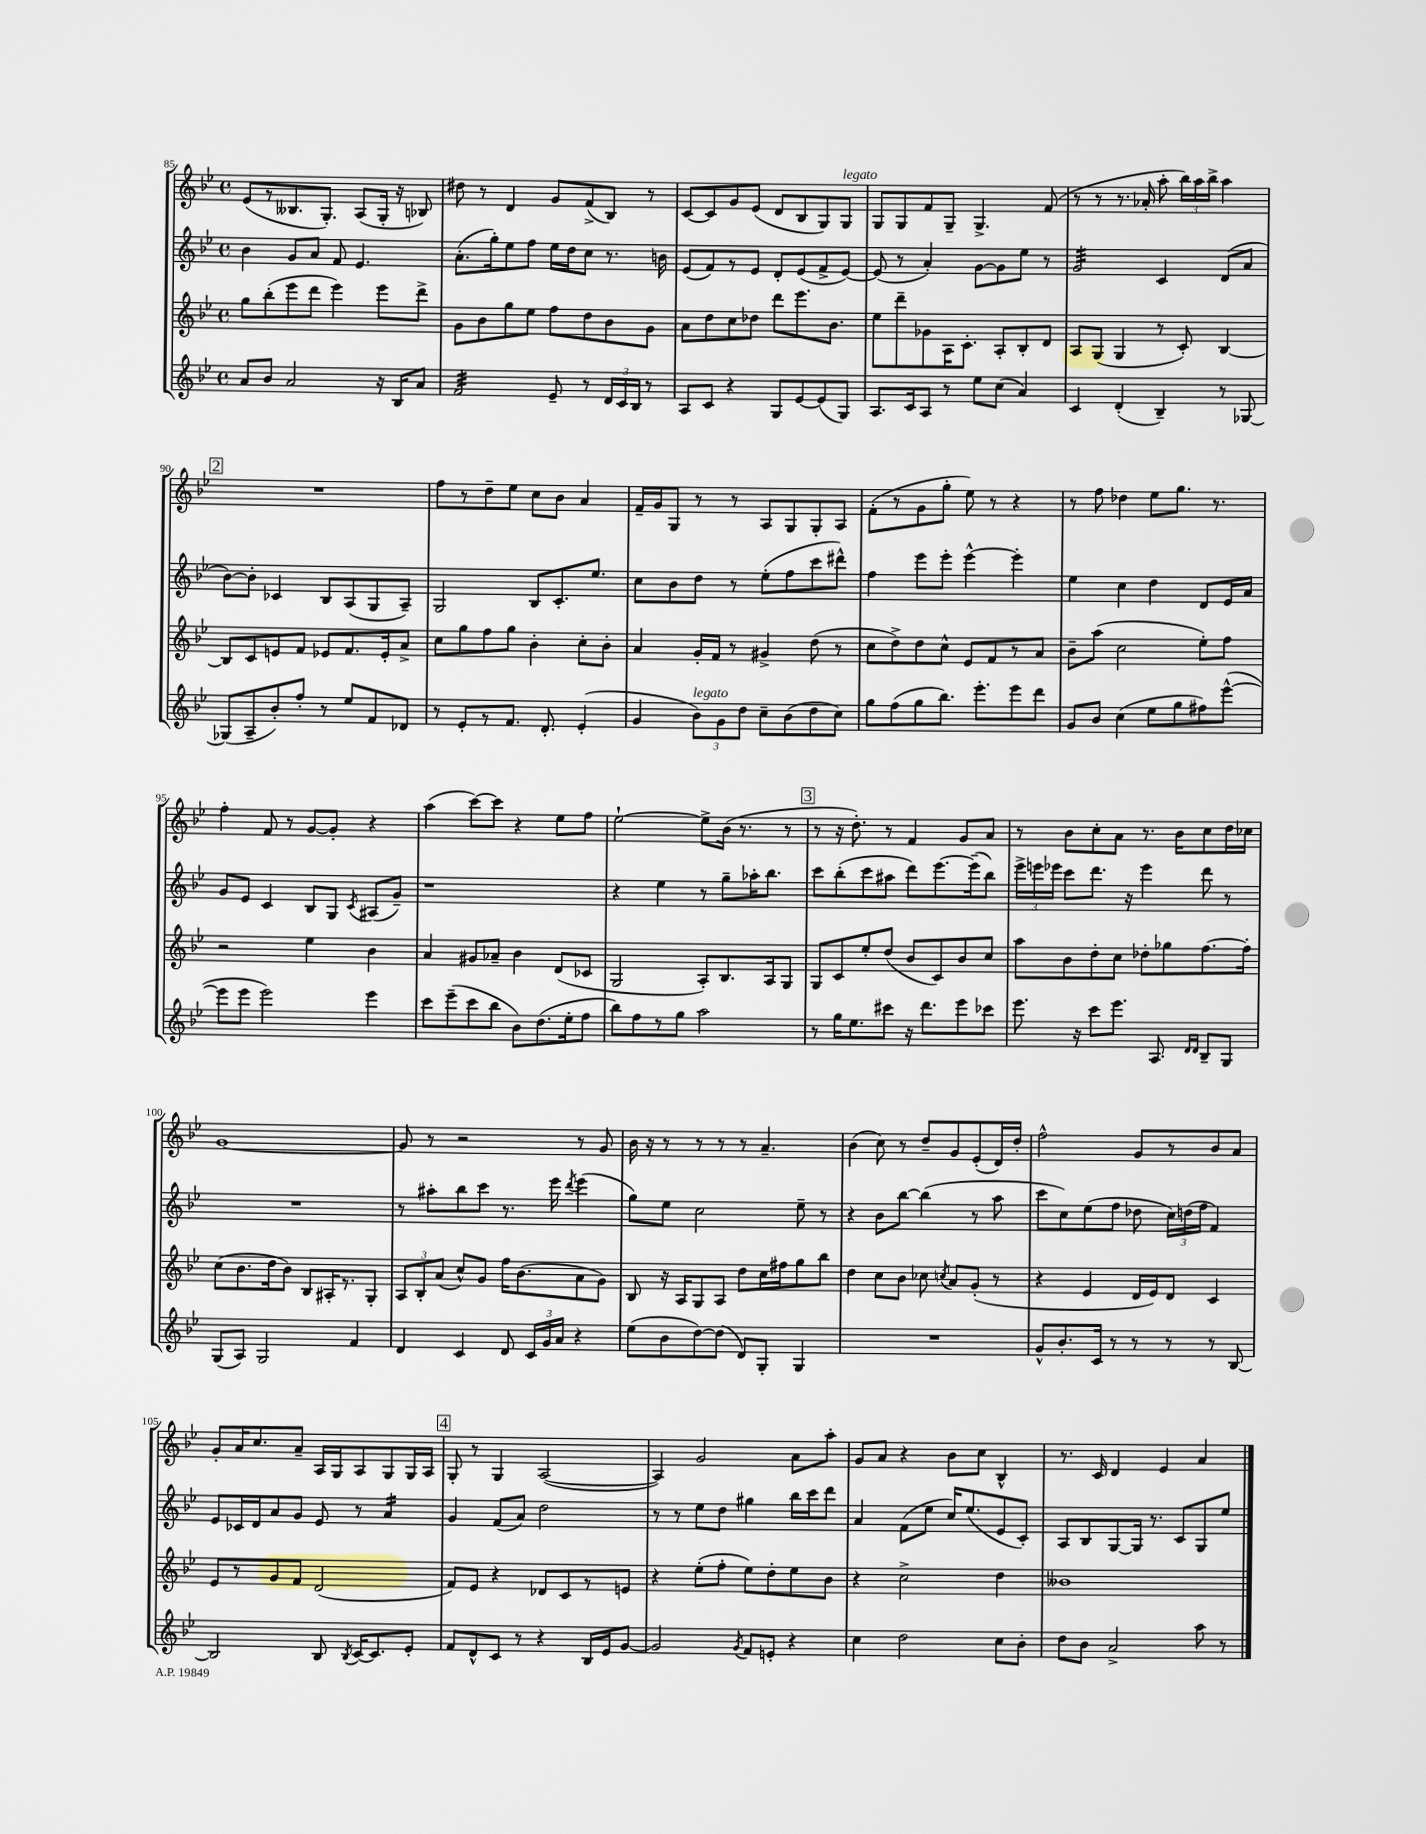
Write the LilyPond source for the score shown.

<<
\new StaffGroup <<
\new Staff = "s0" {
    \clef treble \key bes \major \defaultTimeSignature \time 4/4
    \autoBeamOff ees'8[( r8 beses8. g8.]-.) a8[( g16]-. r16 bes8) |
    dis''8 r8 d'4 g'8[ f'8->( bes8]) r8 |
    c'8[~ c'8 g'8 ees'8]( d'8[ bes8 g8) g8]^\markup { \italic "legato" } |
    g8[ g8 f'8 g8]-- g4.-> f'8( |
    r8 r8 r8. aes'16-. a''8-. \tuplet 3/2 { bes''16[) a''16 bes''16]-> } a''4 |
    \mark \markup { \box "2" } R1 |
    f''8[ r8 d''8-- ees''8] c''8[ bes'8] a'4 |
    f'16[-- g'16 g8] r8 r8 a8[ g8 g8-. a8] |
    f'8[-.( r8 g'8 g''8]-. ees''8) r8 r4 |
    r8 f''8 des''4 ees''8[ g''8.] r8. |
    f''4-. f'8 r8 g'8[~ g'8]-. r4 |
    a''4( c'''8[~) c'''8] r4 ees''8[ f''8] |
    ees''2~-! ees''8[-> bes'16]( r8. r8 |
    \mark \markup { \box "3" } r8 r16 d''8.-.) r8 f'4 g'8[ a'8] |
    r8 bes'8[ c''8-. a'8] r8. bes'16[ c''8 d''16 ces''16] |
    g'1~ |
    g'8 r8 r2 r8 g'8 |
    bes'16 r16 r8 r8 r8 r8 a'4.-- |
    bes'4( c''8) r8 d''8[-- g'8 ees'8-.( d'16) d''16]-. |
    f''2-^ g'8[ r8 bes'8 a'8] |
    g'8[-. a'16 c''8. a'8]-- a16[ g16 a8 g8 g16 a16] |
    \mark \markup { \box "4" } g8-. r8 g4 a2~( |
    a4) g'2 a'8[ a''8]-. |
    g'8[ a'8] r4 bes'8[ c''8] bes4-^ |
    r8. c'16 d'4 ees'4 a'4 \bar "|." |
}
\new Staff = "s1" {
    \clef treble \key bes \major \defaultTimeSignature \time 4/4
    \autoBeamOff bes'4 g'8[ a'8] f'8 ees'4. |
    a'8.[-.( g''16-.) ees''8 f''8] ees''16[ d''16 c''8] r8. b'16 |
    ees'8[( f'8) r8 ees'8] d'8[-. ees'8( f'8-> ees'8]~) |
    ees'8( r8 a'4-.) g'8[~ g'8 ees''8] r8 |
    g'2:32 c'4 d'8[( a'8] |
    \mark \markup { \box "2" } bes'8[~) bes'8]-. ces'4 bes8[ a8( g8 a8]--) |
    g2 bes8[ c'8.-. ees''8.] |
    c''8[ bes'8 d''8] r8 ees''8[-.( f''8 c'''8 dis'''8]-^) |
    f''4 ees'''8[ ees'''8]-. ees'''4~-^ ees'''4-. |
    ees''4 c''4 d''4 d'8[ ees'16 a'16] |
    g'8[ ees'8] c'4 bes8[ g8] \acciaccatura { c'8 } ais8[( g'8]--) |
    r1 |
    r4 ees''4 r8 g''8[-- aes''16-. bes''8.] |
    \mark \markup { \box "3" } c'''8[ bes''8-.( c'''8 ais''8] d'''8[) ees'''8.~ ees'''16--( bes''8]) |
    \tuplet 3/2 { ees'''16[-> e'''16 ees'''16] } c'''8[ d'''8.] r16 ees'''4 d'''8 r8 |
    R1 |
    r8 ais''8[-. bes''8 c'''8] r8. ees'''16 \acciaccatura { d'''8 } ees'''4( |
    g''8[) ees''8] c''2 ees''8-- r8 |
    r4 bes'8[ bes''8]~ bes''4( r8 a''8 |
    c'''8[ c''8) ees''8( f''8] des''8 \tuplet 3/2 { c''16[) d''16( f''16] } f'4) |
    ees'8[ ces'16 d'16 a'8 g'8] ees'8 r8 a'4:16 |
    \mark \markup { \box "4" } g'4 f'8[( a'8]) d''2 |
    r8 r8 ees''8[ d''8] gis''4 bes''16[ c'''16 d'''8] |
    a'4 f'8[( ees''8] c''16[) ees''8.( ees'8 c'8]-.) |
    a8[ bes8 g8~ g16] r8. c'8[ g8 ees''8] \bar "|." |
}
\new Staff = "s2" {
    \clef treble \key bes \major \defaultTimeSignature \time 4/4
    \autoBeamOff g''8[ bes''8-.( ees'''8 d'''8] ees'''4) ees'''8[ d'''8]-> |
    g'8[ bes'8 g''8 ees''8] f''8[ d''8 bes'8 g'8] |
    a'8[ d''8 c''8 des''8] d'''8[ ees'''8. bes'8.] |
    ees''8[ d'''8-- ges'8 a16 c'8.]-. a8[-. bes8-. d'8] |
    a8[ g8]( g4 r8 c'8-.) bes4~ |
    \mark \markup { \box "2" } bes8[ c'8 e'8 f'8] ees'8[ f'8. ees'16-. a'8]-> |
    c''8[ g''8 f''8 g''8] bes'4-. c''8[-. bes'8]-. |
    a'4 g'16[-. f'16] r8 gis'4-> d''8( r8 |
    c''8[ d''8->) d''8 c''8]-^ ees'8[ f'8 r8 a'8] |
    bes'8[-- a''8]( c''2 ees''8[-.) f''8] |
    r2 ees''4 bes'4 |
    a'4 gis'8[ aes'8]-- bes'4 d'8[( ces'8] |
    g2 a8[-.) bes8. a16 g8] |
    \mark \markup { \box "3" } g8[ c'8 ees''8-. d''8]( bes'8[ c'8) bes'8 c''8] |
    a''8[ bes'8 d''8-. c''8] des''8[-. ges''8 f''8.~ f''16]-. |
    c''8[( bes'8. d''16 bes'8]) bes8[ ais16-. r8. g8]-. |
    \tuplet 3/2 { a8[ bes8-. a'8]( } c''8[-^) g'8] f''16[ bes'8.( a'8 g'8]) |
    bes8 r16 a16[ g8 a8] d''8[ c''16 fis''16 g''8 bes''8] |
    d''4 c''8[ bes'8] ces''8 \acciaccatura { c''8 } a'8[ g'8]-.( r8 |
    r4 ees'4 d'16[ ees'16) d'8] c'4 |
    ees'8[ r8 g'8 f'8] d'2( |
    \mark \markup { \box "4" } f'8[) ees'8] r4 des'8[ c'8 r8 e'8] |
    r4 ees''8[-.( f''8]-. ees''8[) d''8-. ees''8 bes'8] |
    r4 c''2-> d''4 |
    beses'1 \bar "|." |
}
\new Staff = "s3" {
    \clef treble \key bes \major \defaultTimeSignature \time 4/4
    \autoBeamOff a'8[ bes'8] a'2 r16 bes16[ a'8] |
    f'2:32 ees'8-- r8 \tuplet 3/2 { d'16[ c'16 bes16] } r8 |
    a8[ c'8] r4 g8[ ees'8~ ees'8( g8]) |
    a8.[ c'16 a8] r8 ees''8[ c''8]( a'4) |
    c'4 d'4-.( bes4--) r8 ges8~ |
    \mark \markup { \box "2" } ges8[( a8-- bes'8-.) f''8]-. r8 ees''8[ f'8 des'8] |
    r8 ees'8[-. r8 f'8.] d'8.-. ees'4-.( |
    g'4 \tuplet 3/2 { bes'8[^\markup { \italic "legato" }) g'8 d''8] } c''8[-- bes'8( d''8 c''8]) |
    g''8[ f''8( g''8 bes''8.]) ees'''8.[-. ees'''8 d'''8] |
    g'8[ bes'8] c''4( ees''8[ g''8 fis''8) ees'''8]~-^( |
    ees'''8[ ees'''8] ees'''2) ees'''4 |
    c'''8[ ees'''8--( c'''8 bes''8] bes'8[) d''8.( ees''16-. f''8] |
    bes''8[) f''8 r8 g''8] a''2 |
    \mark \markup { \box "3" } r8 g''16[ ees''8. cis'''8] r16 d'''8.[ ees'''8 ces'''8] |
    ees'''8. r16 c'''8[ ees'''8.] a8. \grace { d'16[ d'16] } bes8[-- g8] |
    g8[( a8]) g2 f'4 |
    d'4 c'4 d'8 \tuplet 3/2 { c'16[ g'16 a'16] } r4 |
    ees''8[( bes'8 d''8~) d''8]( d'8[) g8]-. g4 |
    R1 |
    g'8[-^ bes'8.-. c'16] r8 r8 r8 r8 bes8~ |
    bes2 bes8 \acciaccatura { bes8 } c'16[~ c'8. ees'8]-. |
    \mark \markup { \box "4" } f'8[ d'8-^ c'8] r8 r4 bes16[ ees'16 g'8]~ |
    g'2 \acciaccatura { g'8 } f'8[ e'8]-. r4 |
    c''4 d''2 c''8[ bes'8]-. |
    d''8[ bes'8] a'2-> a''8 r8 \bar "|." |
}
>>
>>
\layout { \context { \Score currentBarNumber = #85 } }
